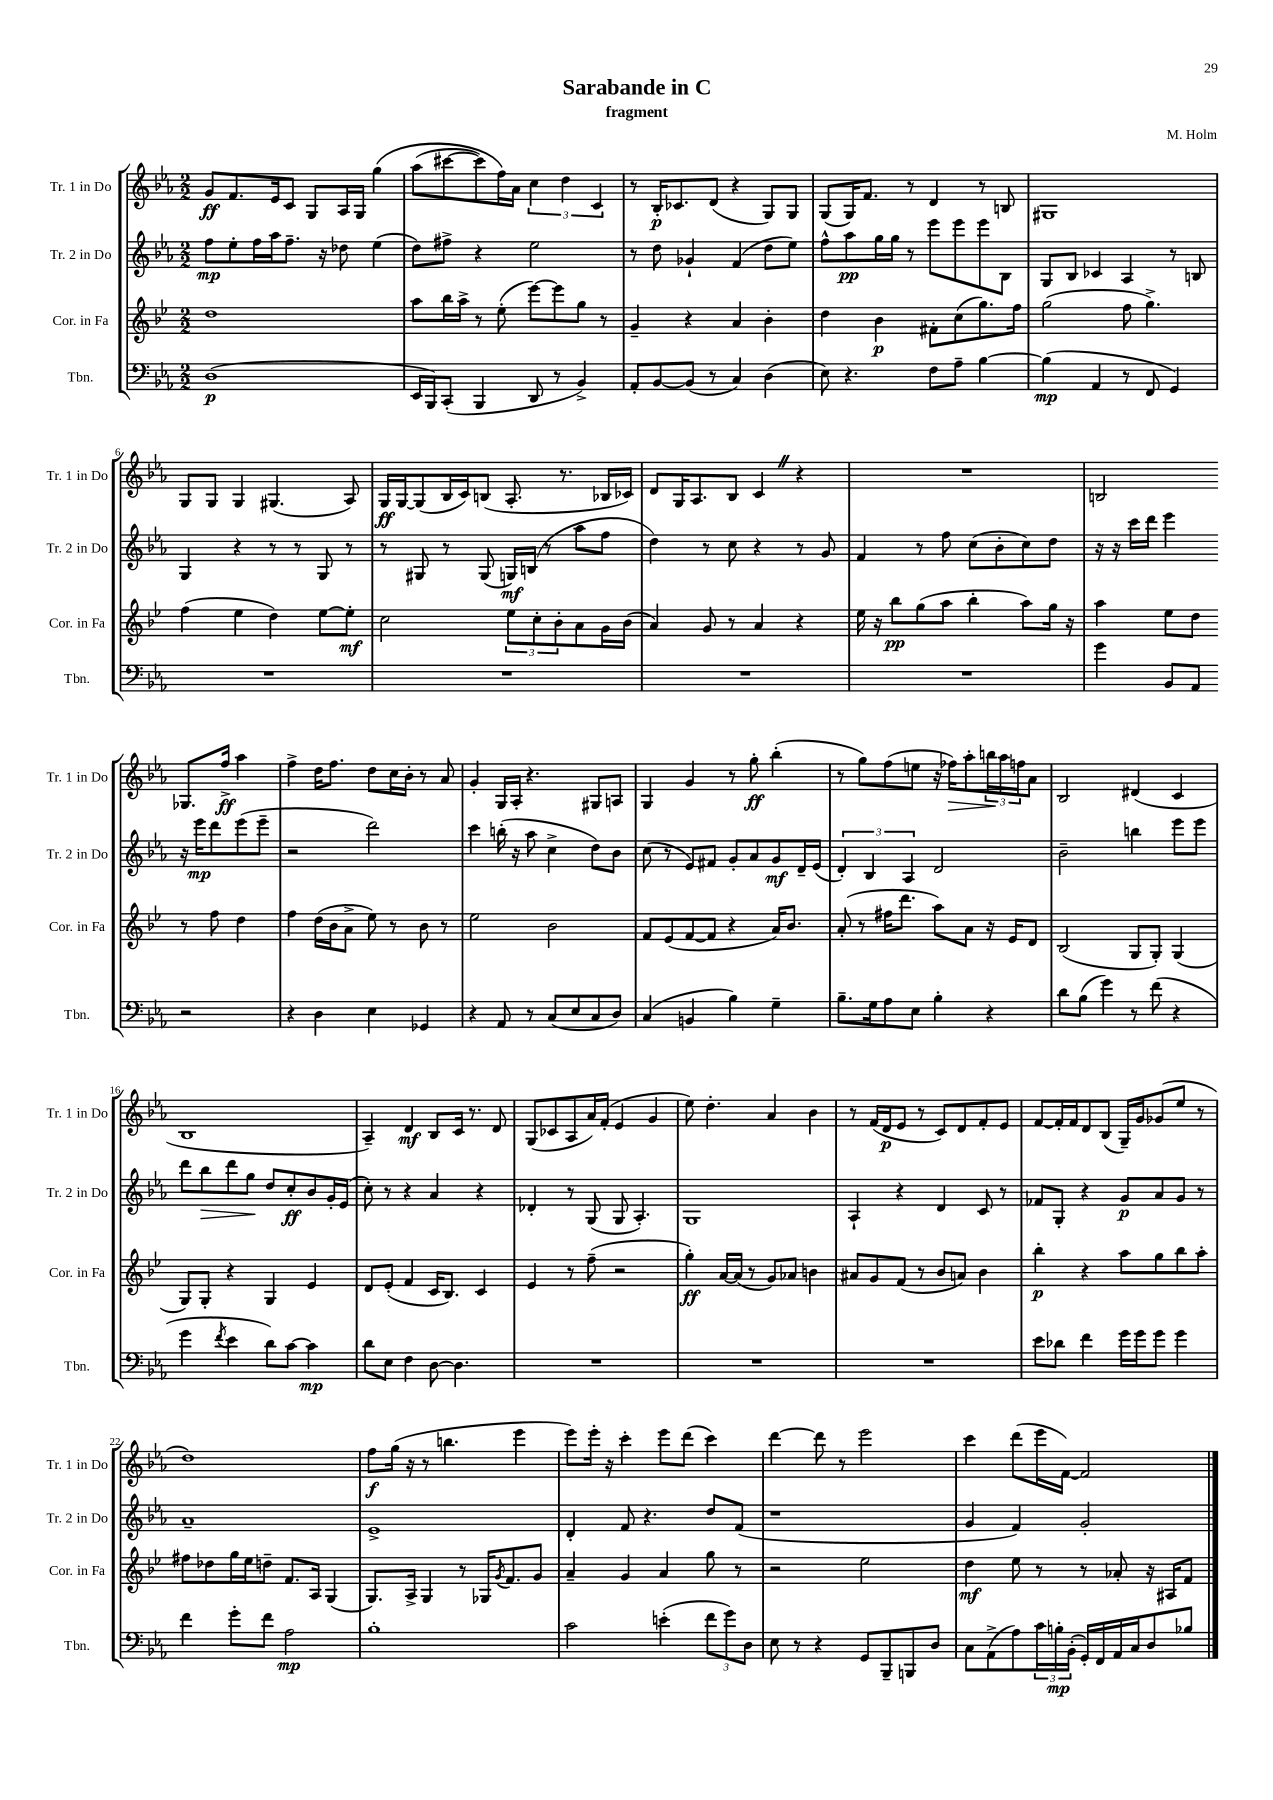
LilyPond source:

\header { title = "Sarabande in C" composer = "M. Holm" subtitle = "fragment" }
<<
\new StaffGroup <<
\new Staff = "s0" \with { instrumentName = "Tr. 1 in Do" shortInstrumentName = "Tr. 1 in Do" } {
    \clef treble \key ees \major \numericTimeSignature \time 2/2
    g'8\ff f'8. ees'16 c'8 g8 aes16 g16 g''4\( |
    aes''8( cis'''8~ cis'''8) f''16\) aes'16 \tuplet 3/2 { c''4 d''4 c'4 } |
    r8 bes16-.\p ces'8. d'8( r4 g8) g8 |
    g8( g16) f'8. r8 d'4 r8 b8 |
    gis1 |
    g8 g8 g4 gis4.( aes8) |
    g16\ff g16~ g8( bes16 c'16) b8( aes8.-. r8. bes16 ces'16) |
    d'8 g16 aes8. bes8 c'4 \once \override BreathingSign.text = \markup { \musicglyph "scripts.caesura.straight" } \breathe r4 |
    R1 |
    b2 ges8. f''16->\ff aes''4 |
    f''4-> d''16 f''8. d''8 c''16 bes'16-. r8 aes'8 |
    g'4-. g16 aes16-. r4. gis8 a8 |
    g4 g'4 r8 g''8-.\ff bes''4-.( |
    r8 g''8) f''8( e''8 r16 fes''16\>) aes''8-. \tuplet 3/2 { b''16\! aes''16 f''16 } aes'8 |
    bes2 dis'4( c'4 |
    bes1 |
    aes4--) d'4\mf bes8 c'16 r8. d'8 |
    g8( ces'8 aes8 aes'16) f'16-.( ees'4 g'4 |
    ees''8) d''4.-. aes'4 bes'4 |
    r8 f'16( d'16\p ees'8 r8 c'8) d'8 f'8-. ees'8 |
    f'8~ f'16-. f'16 d'8 bes8( g16--) g'16 ges'8( ees''8 r8 |
    d''1) |
    f''8\f g''16( r16 r8 b''4. ees'''4 |
    ees'''8) ees'''16-. r16 c'''4-. ees'''8 d'''8( c'''4) |
    d'''4~ d'''8 r8 ees'''2 |
    c'''4 d'''8( ees'''16 f'16~) f'2 \bar "|." |
}
\new Staff = "s1" \with { instrumentName = "Tr. 2 in Do" shortInstrumentName = "Tr. 2 in Do" } {
    \clef treble \key ees \major \numericTimeSignature \time 2/2
    f''8\mp ees''8-. f''16 aes''16 f''8.-- r16 des''8 ees''4( |
    d''8) fis''8-> r4 ees''2 |
    r8 d''8 ges'4-! f'4( d''8 ees''8) |
    f''8-^ aes''8\pp g''16 g''16 r8 ees'''8 ees'''8 ees'''8 bes8 |
    g8 bes8 ces'4 aes4 r8 b8 |
    g4 r4 r8 r8 g8 r8 |
    r8 gis8 r8 gis8( g16\mf) b16( r8 aes''8 f''8 |
    d''4) r8 c''8 r4 r8 g'8 |
    f'4 r8 f''8 c''8( bes'8-. c''8) d''8 |
    r16 r16 c'''16 d'''16 ees'''4 r16 ees'''16\mp d'''8 ees'''8( ees'''8-- |
    r2 d'''2) |
    c'''4 b''16-.( r16 aes''8 c''4-> d''8) bes'8 |
    c''8( r8 ees'8) fis'8 g'8-. aes'8 g'8\mf d'16-- ees'16( |
    \tuplet 3/2 { d'4-.) bes4 aes4 } d'2 |
    bes'2-- b''4 ees'''8 ees'''8 |
    d'''8 bes''8\> d'''8 g''8\! d''8 c''8-.\ff bes'8 g'16-. ees'16( |
    c''8-.) r8 r4 aes'4 r4 |
    des'4-. r8 g8( g8 aes4.-.) |
    g1 |
    aes4-! r4 d'4 c'8 r8 |
    fes'8 g8-. r4 g'8\p aes'8 g'8 r8 |
    aes'1-- |
    ees'1-> |
    d'4-. f'8 r4. d''8 f'8( |
    r1 |
    g'4 f'4) g'2-. \bar "|." |
}
\new Staff = "s2" \with { instrumentName = "Cor. in Fa" shortInstrumentName = "Cor. in Fa" } {
    \clef treble \key bes \major \numericTimeSignature \time 2/2
    d''1 |
    a''8 bes''16 a''16-> r8 ees''8-.( ees'''8~) ees'''8 g''8 r8 |
    g'4-- r4 a'4 bes'4-. |
    d''4 bes'4\p fis'8-. c''8( g''8.) f''16 |
    g''2( f''8 g''4.->) |
    f''4( ees''4 d''4) ees''8~ ees''8-.\mf |
    c''2 \tuplet 3/2 { ees''8 c''8-. bes'8-. } a'8 g'16 bes'16( |
    a'4) g'8 r8 a'4 r4 |
    ees''16 r16 bes''8\pp g''8( a''8 bes''4-. a''8) g''16 r16 |
    a''4 ees''8 d''8 r8 f''8 d''4 |
    f''4 d''16( bes'16 a'8-> ees''8) r8 bes'8 r8 |
    ees''2 bes'2 |
    f'8 ees'8( f'8~ f'8 r4 a'16) bes'8. |
    a'8-.( r8 fis''16 d'''8. a''8) a'8 r16 ees'16 d'8 |
    bes2( g8 g8-.) g4( |
    g8) g8-. r4 g4 ees'4 |
    d'8 ees'8-.( f'4 c'16 bes8.) c'4 |
    ees'4 r8 f''8--( r2 |
    g''4-.\ff) a'16~ a'16( r8 g'8) aes'8 b'4 |
    ais'8 g'8 f'8( r8 bes'8 a'8) bes'4 |
    bes''4-.\p r4 a''8 g''8 bes''8 a''8-. |
    fis''8 des''8 g''16 ees''16 d''8-- f'8. a16 g4( |
    g8.) a16-> g4 r8 ges16 \acciaccatura { g'8 } f'8. g'8 |
    a'4-- g'4 a'4 g''8 r8 |
    r2 ees''2 |
    d''4\mf ees''8 r8 r8 aes'8-. r16 ais16 f'8 \bar "|." |
}
\new Staff = "s3" \with { instrumentName = "Tbn." shortInstrumentName = "Tbn." } {
    \clef bass \key ees \major \numericTimeSignature \time 2/2
    d1\p( |
    ees,16 bes,,16) c,8-.( bes,,4 d,8 r8 bes,4->) |
    aes,8-. bes,8~ bes,8( r8 c4) d4( |
    ees8) r4. f8 aes8-- bes4~ |
    bes4\mp( aes,4 r8 f,8 g,4) |
    R1 |
    R1 |
    R1 |
    R1 |
    g'4 bes,8 aes,8 r2 |
    r4 d4 ees4 ges,4 |
    r4 aes,8 r8 c8( ees8 c8 d8) |
    c4( b,4 bes4) g4-- |
    bes8.-- g16 aes8 ees8 bes4-. r4 |
    d'8 bes8( g'4) r8 f'8( r4 |
    g'4 \acciaccatura { f'8 } ees'4 d'8) c'8~ c'4\mp |
    d'8 ees8 f4 d8~ d4. |
    R1 |
    R1 |
    R1 |
    ees'8 des'8 f'4 g'16 g'16 g'8 g'4 |
    f'4 g'8-. f'8 aes2\mp |
    bes1-. |
    c'2 e'4-.( \tuplet 3/2 { f'8 g'8) d8 } |
    ees8 r8 r4 g,8 bes,,8-- b,,8 d8 |
    c8 aes,8->( aes8) \tuplet 3/2 { c'16 b16-.\mp bes,16-.( } g,16-.) f,16 aes,16 c16 d8 bes8 \bar "|." |
}
>>
>>
